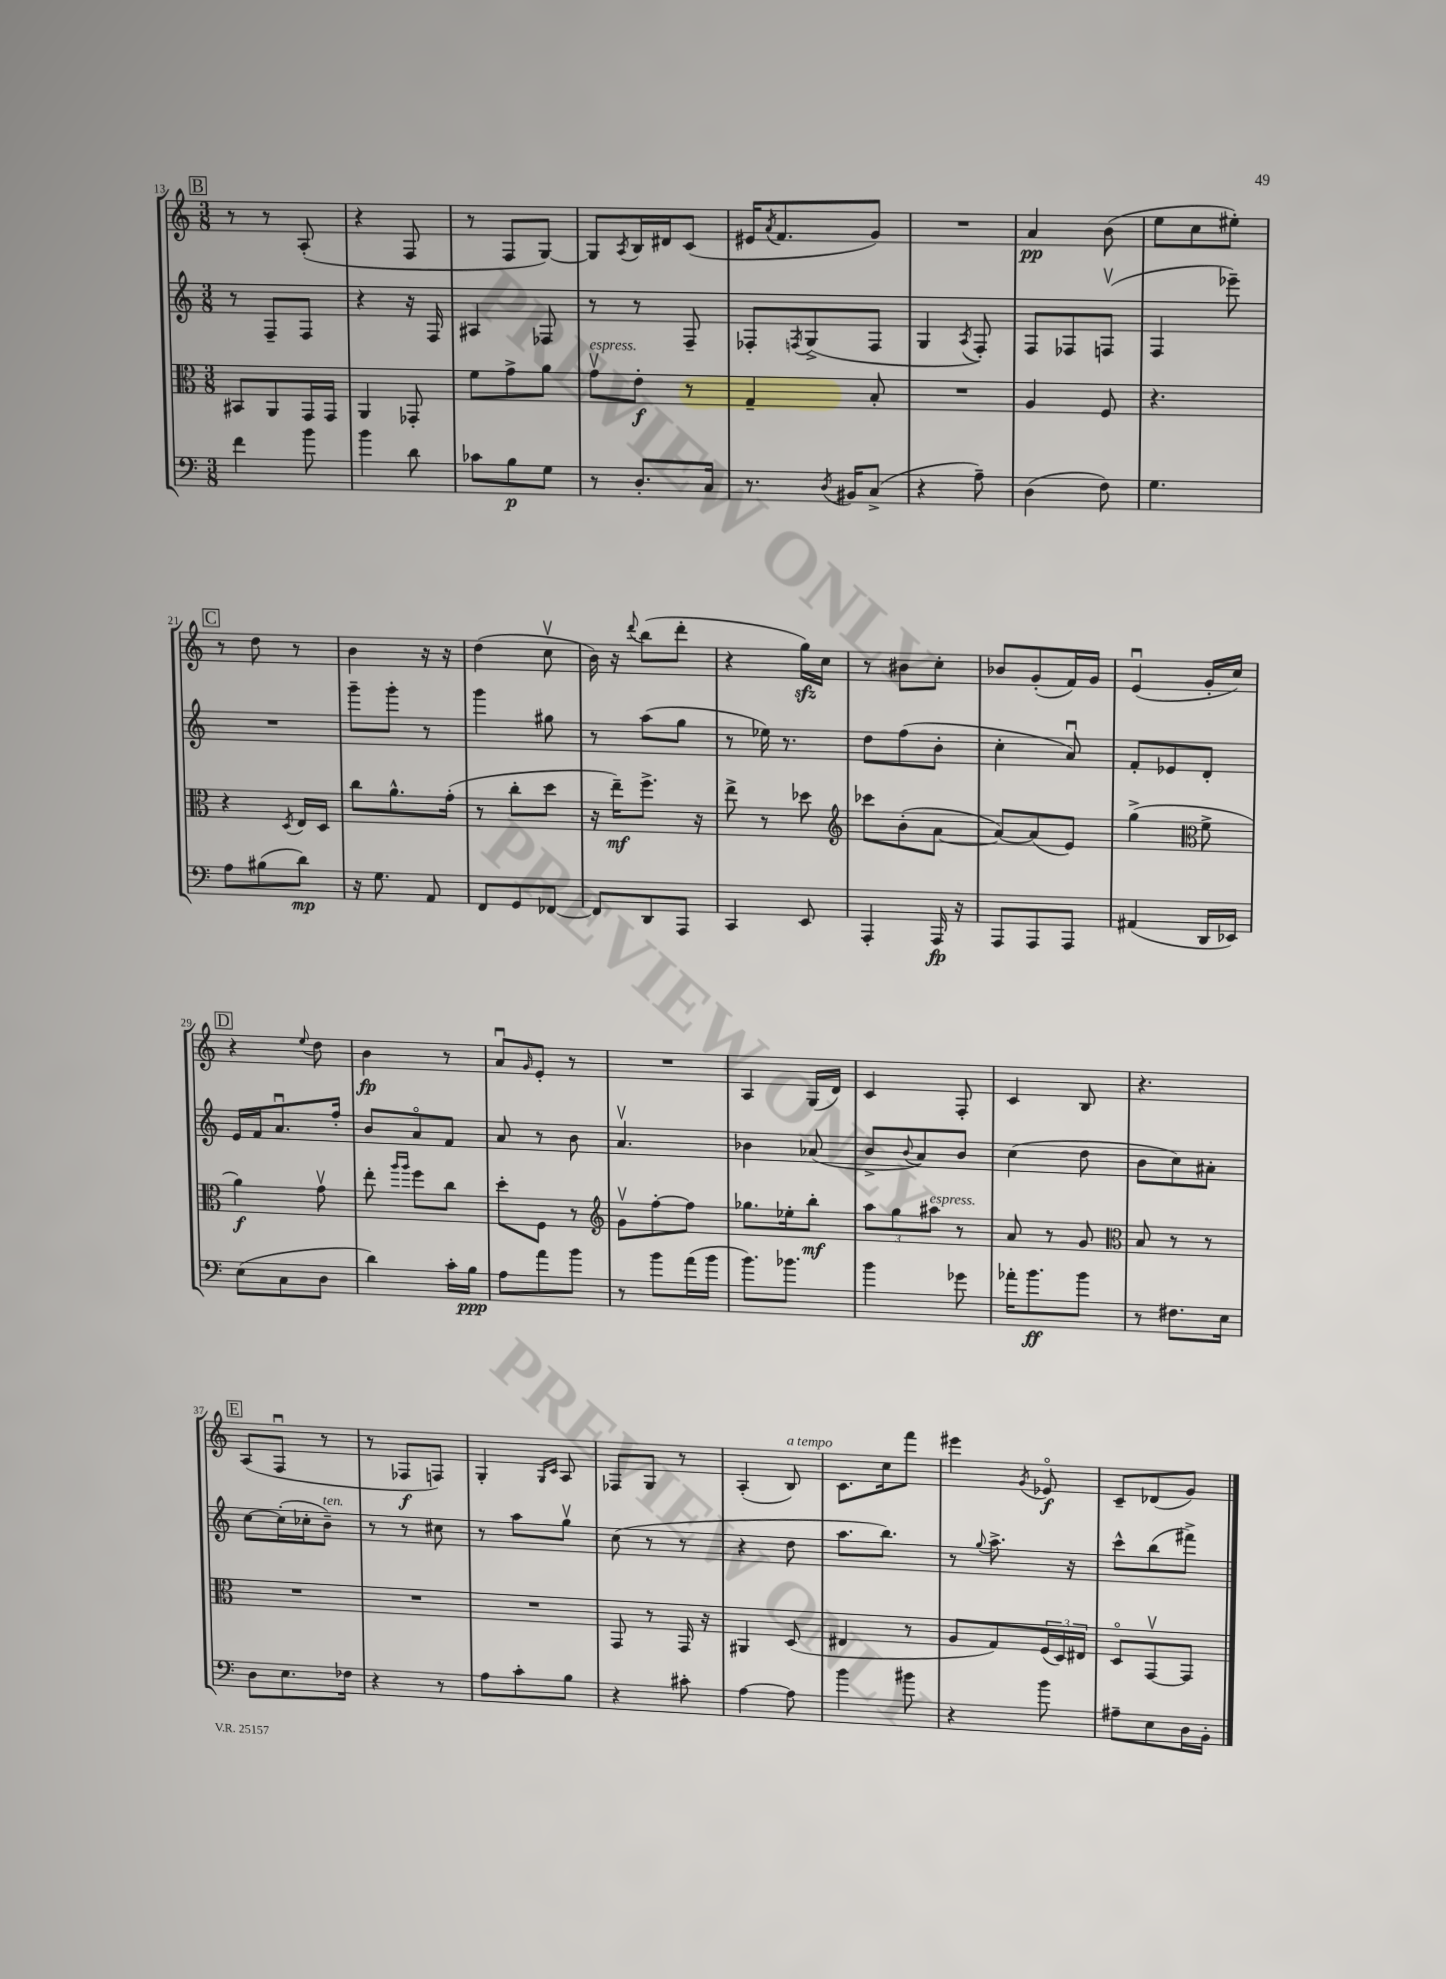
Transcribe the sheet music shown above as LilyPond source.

<<
\new StaffGroup <<
\new Staff = "s0" {
    \clef treble \key c \major \numericTimeSignature \time 3/8
    \mark \markup { \box "B" } r8 r8 a8-.( |
    r4 f8 |
    r8 f8 g8~) |
    g8 \acciaccatura { a8 } b16 dis'16 c'8( |
    eis'16 \acciaccatura { a'8 } f'8. g'8) |
    R4. |
    a'4\pp b'8( |
    e''8 c''8 eis''8-.) |
    \mark \markup { \box "C" } r8 d''8 r8 |
    b'4 r16 r16 |
    d''4( c''8\upbow |
    b'16) r16 \appoggiatura { d'''8 } b''8( d'''8-. |
    r4 g''16\sfz) c''16 |
    r8 bis'8 c''8-. |
    bes'8 g'8-.( f'16) g'16 |
    e'4\downbow( g'16-. c''16) |
    \mark \markup { \box "D" } r4 \appoggiatura { e''8 } d''8 |
    b'4\fp r8 |
    a'8\downbow \grace { g'16 } e'8-. r8 |
    R4. |
    a4 g16( d'16) |
    c'4 f8-. |
    c'4 b8 |
    r4. |
    \mark \markup { \box "E" } a8( f8\downbow r8 |
    r8 fes8\f f8) |
    g4-. \grace { g16 c'16 } a8 |
    fes8 g8 r8 |
    a4-.( b8^\markup { \italic "a tempo" }) |
    c'8. c''16 f'''8 |
    eis'''4 \acciaccatura { g'8 } ees'8\flageolet\f |
    c'8-- des'8( g'8) \bar "|." |
}
\new Staff = "s1" {
    \clef treble \key c \major \numericTimeSignature \time 3/8
    \mark \markup { \box "B" } r8 f8-- f8 |
    r4 r16 f16 |
    ais4 fes8 |
    r8 r8 f8-- |
    fes8-. \acciaccatura { f8 } g8->( f8 |
    g4 \acciaccatura { a8 } f8-.) |
    f8 fes8 f8\upbow( |
    f4 ees'''8--) |
    \mark \markup { \box "C" } R4. |
    g'''8-- g'''8-. r8 |
    g'''4 gis''8 |
    r8 a''8( g''8 |
    r8 ees''16) r8. |
    d''8 f''8( b'8-. |
    c''4-. a'8\downbow) |
    f'8-. ees'8 d'8-. |
    \mark \markup { \box "D" } e'16 f'16 a'8.\downbow f''16-. |
    b'8 a'8\flageolet f'8 |
    a'8 r8 b'8 |
    a'4.\upbow |
    bes'4 aes'8( |
    b'8-> \appoggiatura { b'8 } a'8) b'8 |
    c''4( d''8 |
    b'8 c''8) ais'8-. |
    \mark \markup { \box "E" } c''8~ c''16-.( ces''16-. b'8--^\markup { \italic "ten." }) |
    r8 r8 cis''8 |
    r8 a''8 g''8\upbow |
    c''8( r8 r8 |
    r4 d''8 |
    a''8. b''8.) |
    r8 \appoggiatura { g''8 } a''8.-> r16 |
    c'''8-^ b''8( fis'''8->) \bar "|." |
}
\new Staff = "s2" {
    \clef alto \key c \major \numericTimeSignature \time 3/8
    \mark \markup { \box "B" } bis,8 a,8 g,16 g,16 |
    a,4 ges,8-. |
    f'8 g'8-> a'8 |
    g'8\upbow^\markup { \italic "espress." } e'8-.\f r8 |
    g4-- b8-. |
    R4. |
    a4 f8 |
    r4. |
    \mark \markup { \box "C" } r4 \acciaccatura { d8 } e16 d16 |
    c''8 a'8.-^ g'16-.( |
    r8 c''8-. d''8 |
    r16 e''16--\mf) f''8.-> r16 |
    e''8-> r8 des''8 |
    \clef treble ces'''8 b'8-.( a'8~ |
    a'8~) a'8( e'8) |
    g''4->( \clef alto f'8-> |
    \mark \markup { \box "D" } a'4\f) g'8\upbow |
    e''8-. \grace { a''16 a''16 } f''8 c''8 |
    d''8-. f8 r8 |
    \clef treble g'8\upbow f''8~-. f''8 |
    ges''8. ees''16-. b''8-.\mf |
    \tuplet 3/2 { a''8 g''8 ais''8^\markup { \italic "espress." } } r8 |
    a'8 r8 g'8 |
    \clef alto b8 r8 r8 |
    \mark \markup { \box "E" } R4. |
    R4. |
    R4. |
    g,8 r8 g,16 r16 |
    ais,4 d8( |
    eis4 r8 |
    a8 g8) \tuplet 3/2 { f16( d16) eis16 } |
    d8\flageolet g,8~\upbow g,8 \bar "|." |
}
\new Staff = "s3" {
    \clef bass \key c \major \numericTimeSignature \time 3/8
    \mark \markup { \box "B" } f'4 b'8 |
    b'4 d'8 |
    ces'8 b8\p g8 |
    r8 d8.-. c16 |
    r8. \acciaccatura { d8 } bis,16 c8->( |
    r4 a8--) |
    d4( f8) |
    g4. |
    \mark \markup { \box "C" } a8 bis8( d'8\mp) |
    r16 g8. a,8 |
    f,8 g,8 fes,8~ |
    fes,8 d,8 a,,8 |
    c,4 e,8 |
    a,,4-. a,,16\fp r16 |
    a,,8 a,,8 a,,8 |
    ais,4( d,16 ees,16) |
    \mark \markup { \box "D" } e8( c8 d8 |
    d'4) c'16-. b16\ppp |
    a8 a'8 b'8 |
    r8 b'8 a'16( b'16 |
    b'8.) bes'8. |
    b'4 ges'8 |
    aes'16-. b'8.\ff b'8 |
    r8 fis8. e16 |
    \mark \markup { \box "E" } d8 e8. fes16 |
    r4 r8 |
    a8 c'8-. b8 |
    r4 cis'8-. |
    a4~ a8 |
    b'4 bis'8 |
    r4 b'8 |
    ais8-- e8 d16 b,16-. \bar "|." |
}
>>
>>
\layout { \context { \Score currentBarNumber = #13 } }
